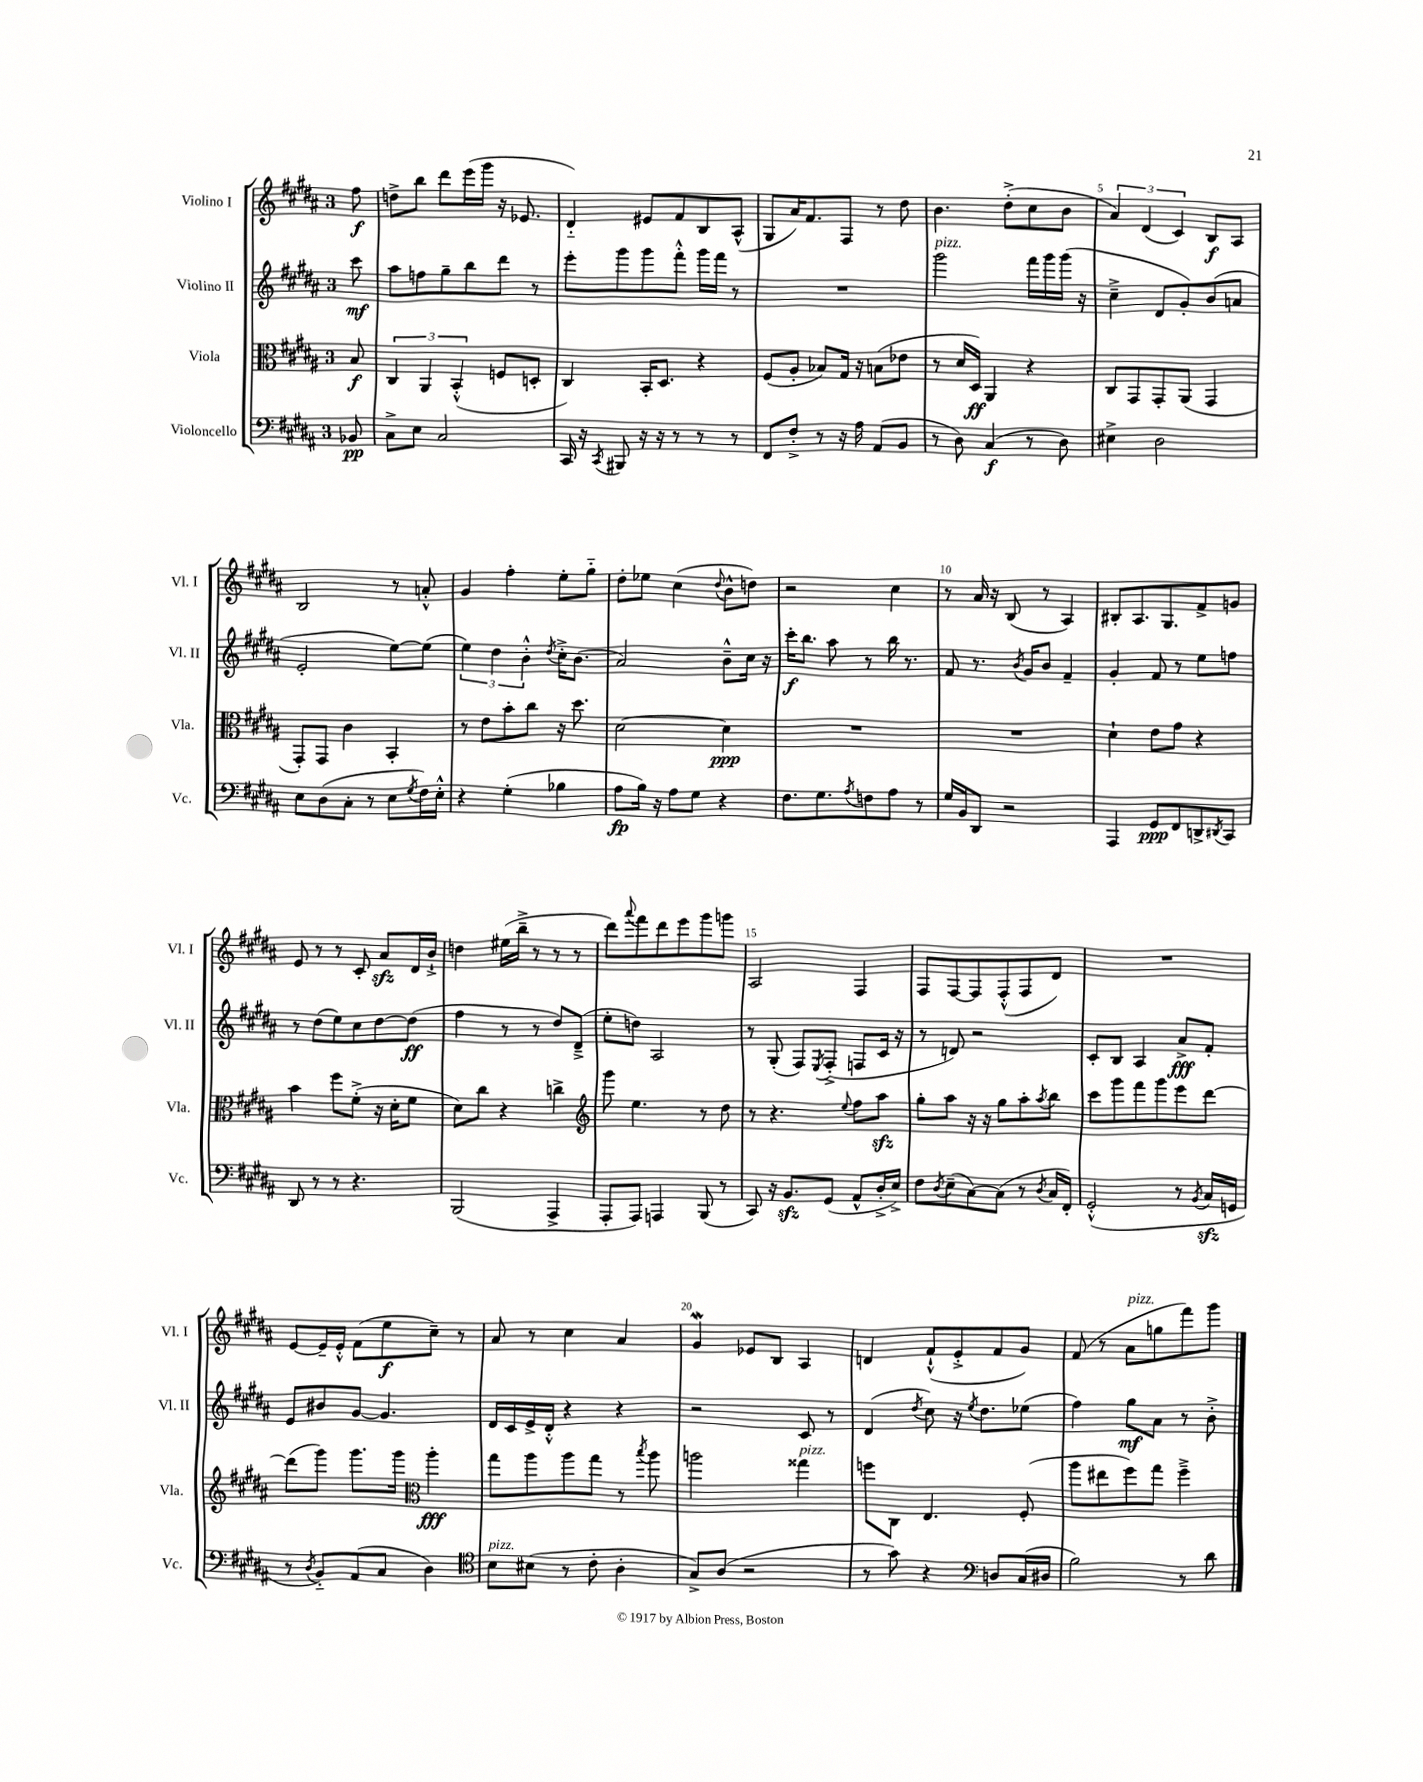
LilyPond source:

<<
\new StaffGroup <<
\new Staff = "s0" \with { instrumentName = "Violino I" shortInstrumentName = "Vl. I" } {
    \clef treble \key b \major \once \override Staff.TimeSignature.style = #'single-digit \time 3/4 \partial 8
    fis''8\f |
    d''8-> b''8 dis'''8 e'''16( gis'''16 r16 ees'8. |
    dis'4-_) eis'8 fis'8 b8 ais8-^( |
    gis8 ais'16) fis'8. fis8 r8 dis''8 |
    b'4. dis''8-.->( cis''8 b'8 |
    \tuplet 3/2 { ais'4) dis'4( cis'4) } b8\f ais8 |
    b2 r8 a'8-.-^ |
    gis'4 fis''4-. e''8-. gis''8-_ |
    dis''8-. ees''8 cis''4( \appoggiatura { dis''8 } b'8-^ d''8) |
    r2 cis''4 |
    r8 ais'16 r16 b8( r8 ais4) |
    bis8-. ais8. gis8. fis'8-> g'8 |
    e'8 r8 r8 cis'8-. ais'8\sfz dis'16 b'16-!-> |
    d''4 eis''16( b''16---> r8 r8 r8 |
    dis'''8) \appoggiatura { ais'''8 } fis'''8 dis'''8 e'''8 gis'''8 g'''8 |
    ais2 fis4 |
    fis8 fis8~ fis8 fis8-.-^( fis8 dis'8) |
    R2. |
    e'8~ e'16-- e'16-.-^ fis'8( e''8\f cis''8--) r8 |
    ais'8 r8 cis''4 ais'4 |
    gis'4\mordent ees'8 b8 ais4 |
    d'4 fis'8-!-^( e'8-.-> fis'8 gis'8) |
    fis'8( r8 ais'8^\markup { \italic "pizz." } g''8 fis'''8) gis'''8 \bar "|." |
}
\new Staff = "s1" \with { instrumentName = "Violino II" shortInstrumentName = "Vl. II" } {
    \clef treble \key b \major \once \override Staff.TimeSignature.style = #'single-digit \time 3/4 \partial 8
    cis'''8\mf |
    ais''8 f''8 gis''8-- b''8 dis'''8 r8 |
    e'''8-. gis'''8 gis'''8 fis'''8-.-^ gis'''16 fis'''16 r8 |
    R2. |
    gis'''2^\markup { \italic "pizz." } fis'''16 gis'''16 gis'''16( r16 |
    cis''4---> dis'8 gis'8-.) b'8( a'8 |
    e'2-. e''8~) e''8( |
    \tuplet 3/2 { e''4) dis''4 b'4-.-^ } \acciaccatura { dis''8 } cis''16-.-> b'8.( |
    ais'2) b'8---^ cis''16 r16 |
    cis'''16-.\f b''8. ais''8 r8 b''16 r8. |
    fis'8 r8. \acciaccatura { b'8 } gis'16 b'8 fis'4-- |
    gis'4-. fis'8 r8 e''8 f''8 |
    r8 dis''8( e''8) cis''8 dis''8~ dis''8\ff( |
    fis''4 r8 r8 dis''8) dis'8--->( |
    e''8-. d''8) ais2 |
    r8 gis8-.( fis8) \acciaccatura { e8 } fis8-.->( f8 cis'16 r16 |
    r8 d'8) r2 |
    cis'8-. b8 ais4 ais'8->\fff fis'8-. |
    e'8 bis'8 gis'8~ gis'4. |
    dis'16 cis'16 e'16-> dis'16-.-^ r4 r4 |
    r2 cis'8 r8 |
    dis'4( \acciaccatura { dis''8 } cis''8) r16 \acciaccatura { e''8 } dis''8. ees''8( |
    fis''4) gis''8\mf ais'8 r8 b'8-.-> \bar "|." |
}
\new Staff = "s2" \with { instrumentName = "Viola" shortInstrumentName = "Vla." } {
    \clef alto \key b \major \once \override Staff.TimeSignature.style = #'single-digit \time 3/4 \partial 8
    b8\f |
    \tuplet 3/2 { cis4 ais,4 b,4-.-^( } f8 d8-. |
    cis4) b,16-. dis8. r4 |
    fis8( ais8-. bes8) gis16 r16 b8( ees'8 |
    r8 dis'16 dis16\ff) ais,4 r4 |
    cis8 gis,8 gis,8-. ais,8( gis,4 |
    gis,8-.) gis,8 cis'4 b,4-. |
    r8 e'8 b'8-. cis''8 r16 dis''8. |
    dis'2~ dis'4\ppp |
    R2. |
    R2. |
    dis'4-! e'8 gis'8 r4 |
    b'4 fis''8 fis'8-.->( r16 dis'16-. fis'8 |
    dis'8) cis''8 r4 c''4-> |
    \clef treble gis'''8 e''4. r8 dis''8 |
    r8 r4. \appoggiatura { e''8 } fis''8 ais''8\sfz |
    gis''8-. ais''8 r16 r16 gis''8 ais''8-. \acciaccatura { ais''8 } b''8 |
    cis'''8 gis'''8 fis'''8 gis'''8 e'''8 dis'''8~ |
    dis'''8( gis'''8) gis'''8. gis'''16 \clef alto ais''4-.\fff |
    gis''8 ais''8 ais''8 gis''8 r8 \acciaccatura { b''8 } ais''8 |
    a''2 gisis''4^\markup { \italic "pizz." } |
    f''8 cis8 e4. fis8-.( |
    ais''8 eis''8 fis''8) gis''8 fis''4---> \bar "|." |
}
\new Staff = "s3" \with { instrumentName = "Violoncello" shortInstrumentName = "Vc." } {
    \clef bass \key b \major \once \override Staff.TimeSignature.style = #'single-digit \time 3/4 \partial 8
    bes,8\pp |
    cis8-> e8 cis2 |
    cis,16 r16 \acciaccatura { cis,8 } bis,,8 r16 r16 r8 r8 r8 |
    fis,8 fis8-.-> r8 r16 ais16 ais,8( b,8 |
    r8 dis8) cis4\f( r8 dis8) |
    eis4-> dis2 |
    e8 dis8( cis8-. r8 e8 \acciaccatura { gis8 } fis16) e16-.-^ |
    r4 gis4-.( bes4 |
    ais8\fp b16) r16 ais8 gis8 r4 |
    fis8. gis8. \acciaccatura { ais8 } f8 ais8 r8 |
    gis16 b,16 dis,8 r2 |
    ais,,4 gis,8\ppp fis,8 d,8-> \acciaccatura { dis,8 } cis,8 |
    dis,8 r8 r8 r4. |
    b,,2( ais,,4-> |
    ais,,8-. ais,,8) a,,4 b,,8( r8 |
    cis,8) r16 b,8.\sfz gis,8( ais,8-^ dis16-.-> e16->) |
    fis8 \acciaccatura { dis8 } e8--( cis8~) cis8( r8 \acciaccatura { dis8 } cis16 fis,16-.) |
    gis,2-.-^( r8 \acciaccatura { b,8 } cis16\sfz g,16 |
    r8 \acciaccatura { dis8 } b,8-_) ais,8( cis8 dis4) |
    \clef tenor b8^\markup { \italic "pizz." } bis8( r8 cis'8-. ais4-. |
    gis8->) ais8( r2 |
    r8 gis'8) r4 \clef bass d8 cis16( dis16 |
    b2) r8 dis'8 \bar "|." |
}
>>
>>
\layout { \context { \Score \override BarNumber.break-visibility = ##(#f #t #t) barNumberVisibility = #(every-nth-bar-number-visible 5) } }
